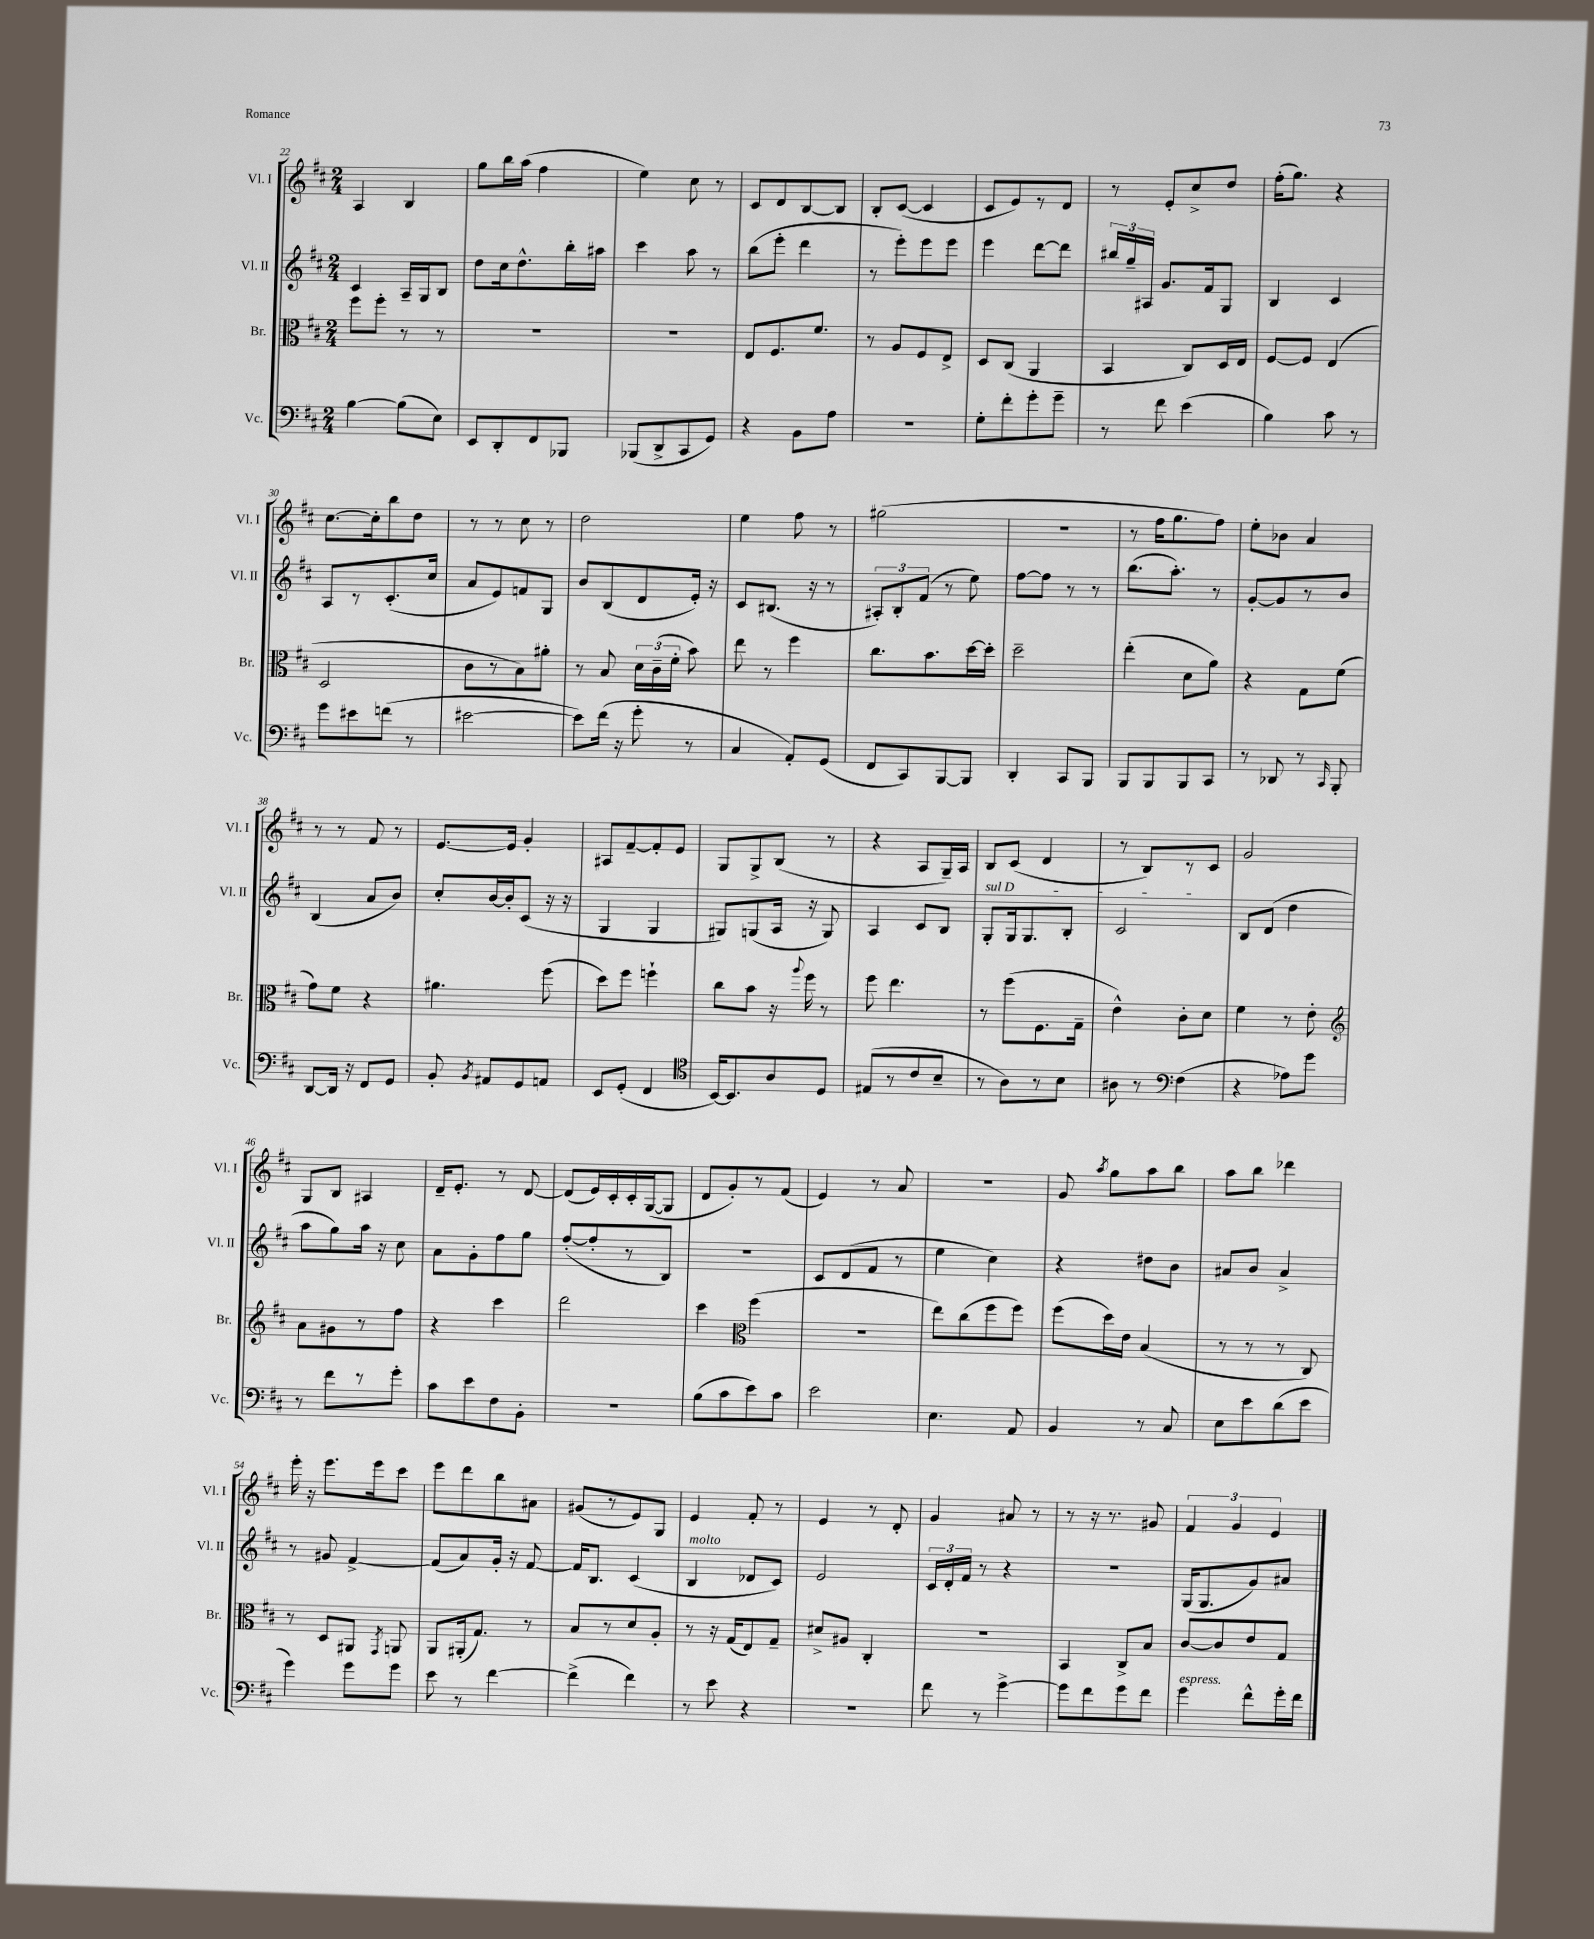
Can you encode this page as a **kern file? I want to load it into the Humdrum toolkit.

**kern	**kern	**kern	**kern
*staff4	*staff3	*staff2	*staff1
*clefF4	*clefC3	*clefG2	*clefG2
*k[f#c#]	*k[f#c#]	*k[f#c#]	*k[f#c#]
*M2/4	*M2/4	*M2/4	*M2/4
[4B	8ff#	4c#	4A
.	8ff#'	.	.
(8B]	8r	16A~	4B
.	.	16G	.
8E)	8r	8B	.
=	=	=	=
8EE	2r	8dd	8gg
8DD'	.	16cc#	16bb
.	.	8.dd^^	(16aa
8FF#	.	.	4ff#
8BBB-	.	16bb'	.
.	.	16aa#	.
=	=	=	=
(8BBB-	2r	4ccc#	4ee)
8DD^	.	.	.
8CC#	.	8aa	8cc#
8GG)	.	8r	8r
=	=	=	=
4r	8E	(8bb	8c#
.	8.F#	8eee'	8d
8BB	.	4ddd	[8B
.	8.f#	.	.
8A	.	.	8B]
=	=	=	=
2r	8r	8r	8B'
.	8A	8eee')	([8c#
.	8F#	8eee	4c#]
.	8E^	8eee	.
=	=	=	=
8G'	8D	4eee	8c#
8f#'	(8C#	.	8e)
8g'	4AA	[8ddd	8r
8g~	.	8ddd]	8d
=	=	=	=
8r	4BB	24bb#	8r
.	.	24gg~	.
.	.	24A#	.
8f#	.	8.g	8e'
(4e	8C#)	.	8cc#^
.	.	16f#	.
.	16D	8G	8dd
.	16E	.	.
=	=	=	=
4B)	[8F#	4B	(16ff#'
.	.	.	8.gg)
.	8F#]	.	.
8c#	(4E	4c#	4r
8r	.	.	.
=	=	=	=
8g	2D	8A	[8.cc#
8e#	.	8r	.
.	.	.	16cc#']
(8f	.	(8.c#'	8bb
8r	.	.	8dd
.	.	16cc#	.
=	=	=	=
[2e#	8c#	8a	8r
.	8r	8e)	8r
.	8B)	8f	8cc#
.	8a#'	8G	8r
=	=	=	=
8e#])	8r	8b	2dd
(16f#	8B	(8B	.
16r	.	.	.
8g'	24d	8d	.
.	(24c#~	.	.
.	24f#'	.	.
8r	8b)	16e')	.
.	.	16r	.
=	=	=	=
4C#	8ee	8c#	4ee
.	8r	(8.B#	.
8AA')	4ff#	.	8ff#
.	.	16r	.
(8GG	.	8r	8r
=	=	=	=
8FF#	8.cc#	12A#')	(2gg#
.	.	12B'	.
8CC#)	.	.	.
.	.	(12f#	.
.	8.b	.	.
[8BBB	.	8r	.
8BBB]	[16dd	8ee)	.
.	16dd']	.	.
=	=	=	=
4DD'	2dd~	[8ff#	2r
.	.	8ff#]	.
8CC#	.	8r	.
8BBB	.	8r	.
=	=	=	=
8BBB	(4ee'	(8.bb	8r
8BBB	.	.	16ff#
.	.	8.aa')	8.gg
8BBB	8d	.	.
8CC#	8a)	8r	8ff#)
=	=	=	=
8r	4r	[8g'	8ee'
8DD-	.	8g]	8b-
8r	8G	8r	4a
16qqCC#	.	.	.
8BBB'	(8f#	8b	.
=	=	=	=
[8DD	8g)	(4B	8r
16DD]	8f#	.	8r
16r	.	.	.
8FF#	4r	8a	8f#
8GG	.	8b)	8r
=	=	=	=
8BB'	4.a#	8cc#'	[8.e
8qBB	.	.	.
8AA#	.	[16b	.
.	.	16b']	16e]
8GG	.	(8c#	4g'
8AA	(8ff#	16r	.
.	.	16r	.
=	=	=	=
8EE	8dd)	4G	8A#
(8GG'	8ff#	.	[8f#~
4FF#	4ff`	4G	8f#']
.	.	.	8e
=	=	=	=
*clefC4	*	*	*
[16BB)	8cc#	8G#)	8G
8.BB]	.	.	.
.	8b	(8G	8G^
8A	16r	16A	(8B
.	8qqaa	.	.
.	16ff#	16r	.
8D	8r	8G)	8r
=	=	=	=
(8E#	8ff#	4A	4r
8r	4.ee	.	.
8c#	.	8c#	8A
8B~	.	8B	16G~)
.	.	.	16A
=	=	=	=
8r	8r	8G'	8B
8A)	(8ff#	16G	(8c#
.	.	8.G	.
8r	8.F#	.	4d
8B	.	8B'	.
.	16G~	.	.
=	=	=	=
8A#	4e^^)	2c#	8r
8r	.	.	8B)
*clefF4	*	*	*
(4F#	8c#'	.	8r
.	8d	.	8c#
=	=	=	=
4r	4f#	8B	2g
.	.	(8d	.
8A-)	8r	4dd	.
8g	8e'	.	.
=	=	=	=
*	*clefG2	*	*
8r	8a	8aa	8G
8f#	8g#	8gg)	8B
8r	8r	16aa	4A#
.	.	16r	.
8g'	8ff#	8cc#	.
=	=	=	=
8c#	4r	8a	16d~
.	.	.	8.e'
8e	.	8g'	.
8F#	4ccc#	8ff#	8r
8BB'	.	8gg	[8d
=	=	=	=
2r	2ddd	([8ff#'	(8d]
.	.	8ff#']	16e)
.	.	.	16c#'
.	.	8r	16c#'
.	.	.	([16G
.	.	8B)	8G]
=	=	=	=
(8B	4ccc#	2r	8d
8c#	.	.	8g')
*	*clefC3	*	*
8e)	(4ff#	.	8r
8c#	.	.	(8f#
=	=	=	=
2e	2r	8c#	4e)
.	.	(8d	.
.	.	8f#	8r
.	.	8r	8a
=	=	=	=
4.E	8ee)	4ee	2r
.	(8cc#	.	.
.	8ff#	4cc#)	.
8AA	8ff#)	.	.
=	=	=	=
4BB	(8ff#	4r	8g
.	.	.	8qaa
.	16dd)	.	8gg
.	16e	.	.
8r	(4B	8dd#	8aa
8C#	.	8b	8bb
=	=	=	=
8E	8r	8a#	8aa
8e	8r	8b	8bb
(8d	8r	4a#^	4ddd-
8e	8C#)	.	.
=	=	=	=
4g)	8r	8r	16eee'
.	.	.	16r
.	8D	8g#	8.eee
8g	8AA#	[4f#^	.
.	.	.	16eee
.	8qGG	.	.
8g	8AA	.	8ccc#
=	=	=	=
8e	8AA	(8f#]	8eee
8r	(16AA#'	8a)	8ddd
.	8.G)	.	.
[4f#	.	16g'	8bb
.	.	16r	.
.	8r	[8f#	8a#
=	=	=	=
(4f#^]	8B	16f#]	(8g#
.	.	8.B	.
.	8r	.	8r
4f#)	8d	(4c#	8e)
.	8A'	.	8G
=	=	=	=
8r	8r	4B	4e
8e	16r	.	.
.	(16G	.	.
4r	8E)	8d-	8f#'
.	8G~	8c#)	8r
=	=	=	=
2r	8d#^	2e	4e
.	8A#	.	.
.	4C#'	.	8r
.	.	.	8d'
=	=	=	=
8f#	2r	24c#	4g
.	.	24d'	.
.	.	24f#	.
8r	.	8r	.
[4g^	.	4r	8a#
.	.	.	8r
=	=	=	=
8g]	4BB	2r	8r
8f#	.	.	16r
.	.	.	8.r
8g	8C#^	.	.
8f#	8B	.	8g#
=	=	=	=
4g	[8c#	(16G	6f#
.	.	8.G	.
.	8c#]	.	.
.	.	.	6g
8f#^^	8e	8g)	.
.	.	.	6e
16g'	8G	8a#	.
16f#	.	.	.
==	==	==	==
*-	*-	*-	*-
